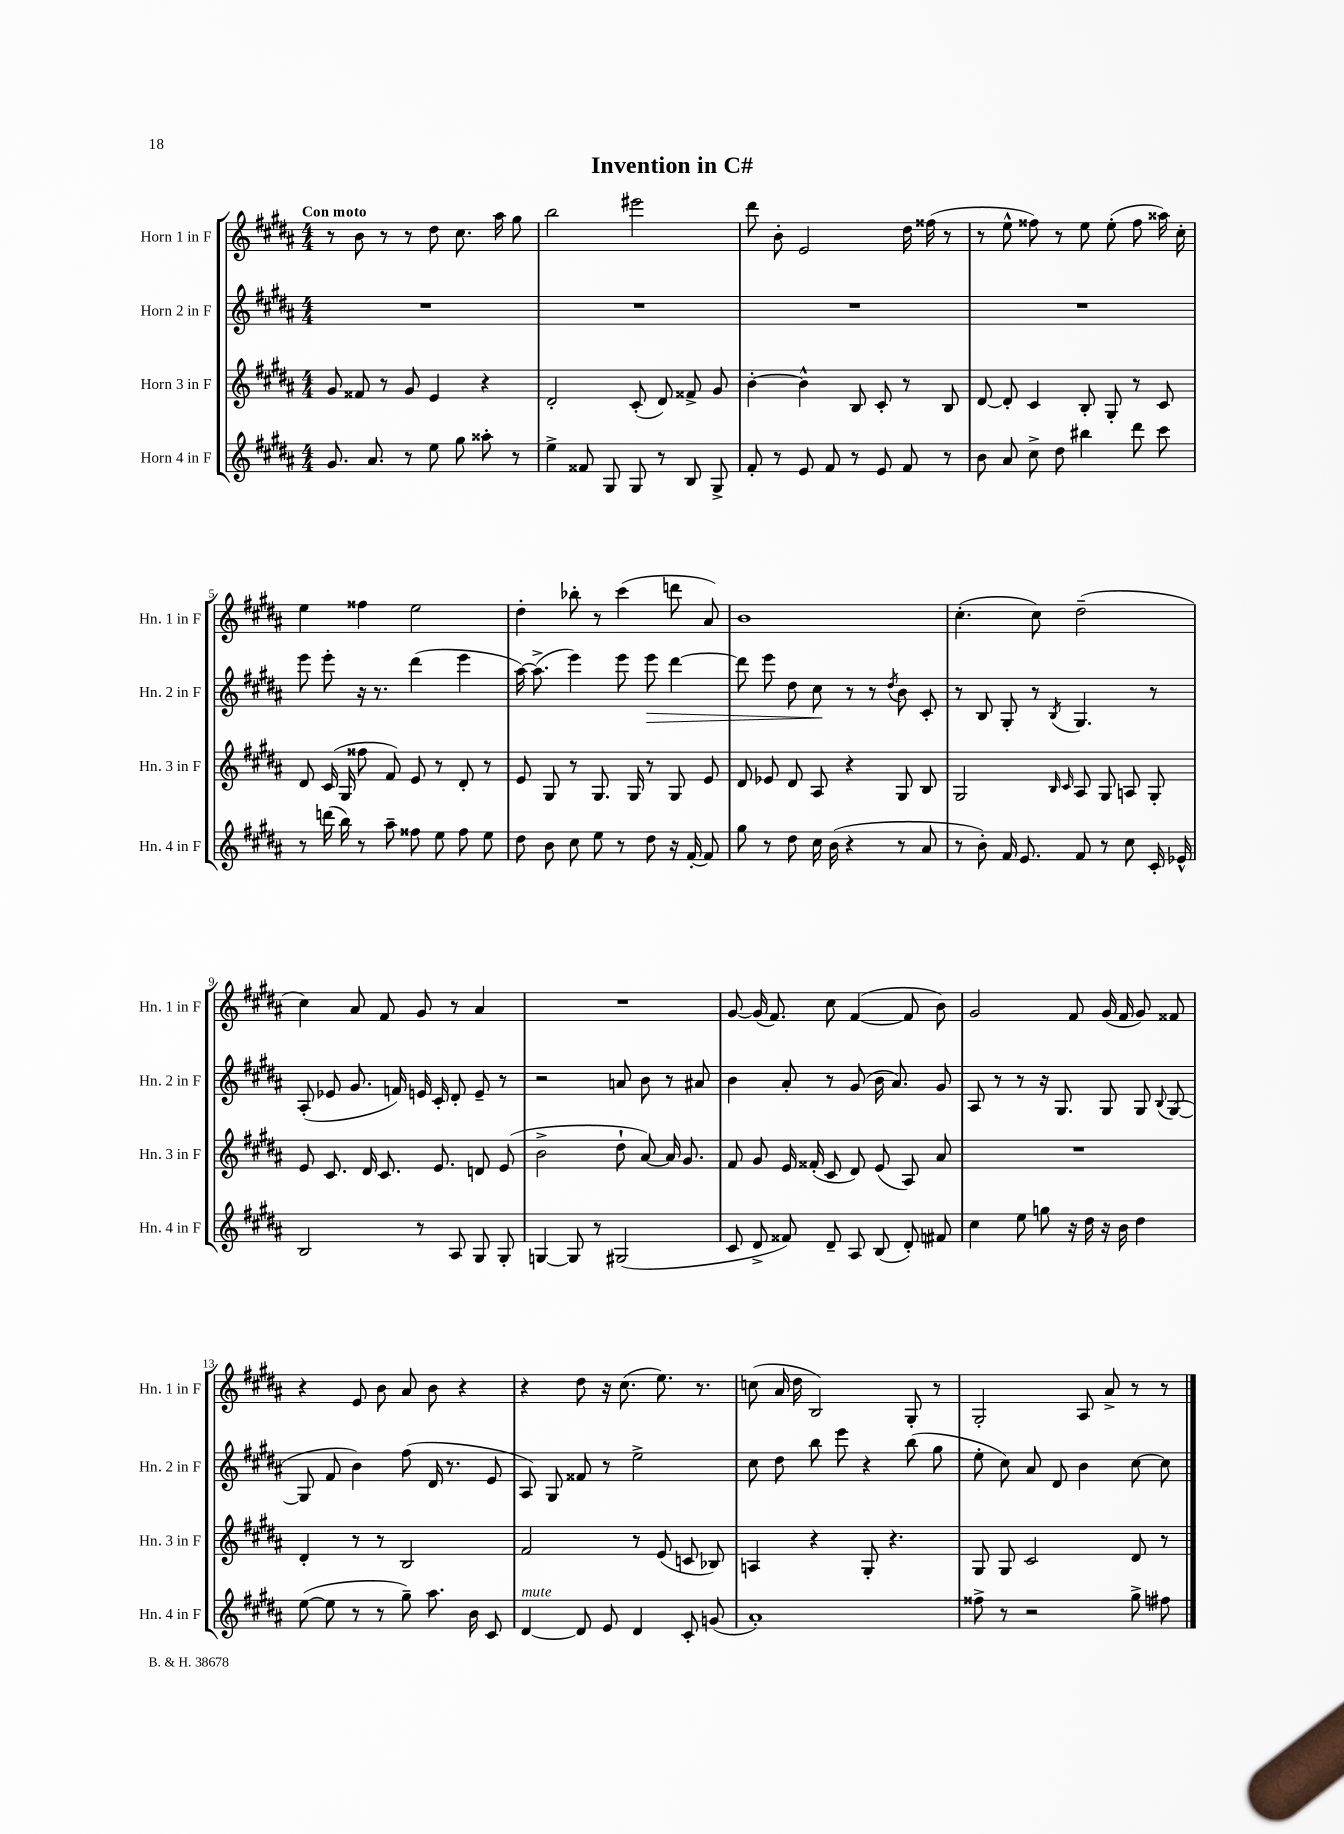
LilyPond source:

\header { title = "Invention in C#" }
<<
\new StaffGroup <<
\new Staff = "s0" \with { instrumentName = "Horn 1 in F" shortInstrumentName = "Hn. 1 in F" } {
    \clef treble \key b \major \numericTimeSignature \time 4/4 \tempo "Con moto"
    \autoBeamOff r8 b'8 r8 r8 dis''8 cis''8. ais''16 gis''8 |
    b''2 eis'''2 |
    dis'''8 b'8-. e'2 dis''16 fisis''16( r8 |
    r8 e''8-^ fisis''8) r8 e''8 e''8-.( fisis''8 aisis''16) cis''16-. |
    e''4 fisis''4 e''2 |
    dis''4-. bes''8-. r8 cis'''4( d'''8 ais'8) |
    b'1 |
    cis''4.-.( cis''8) dis''2--( |
    cis''4) ais'8 fis'8 gis'8 r8 ais'4 |
    R1 |
    gis'8~ gis'16( fis'8.) cis''8 fis'4~( fis'8 b'8) |
    gis'2 fis'8 gis'16( fis'16 gis'8) fisis'8 |
    r4 e'8 b'8 ais'8 b'8 r4 |
    r4 dis''8 r16 cis''8.( e''8.) r8. |
    c''8( ais'16 dis''16 b2) gis8-. r8 |
    gis2-. ais8 ais'8-> r8 r8 \bar "|." |
}
\new Staff = "s1" \with { instrumentName = "Horn 2 in F" shortInstrumentName = "Hn. 2 in F" } {
    \clef treble \key b \major \numericTimeSignature \time 4/4
    \autoBeamOff R1 |
    R1 |
    R1 |
    R1 |
    e'''8 e'''8-. r16 r8. dis'''4( e'''4 |
    ais''16~) ais''8.->( e'''4) e'''8 e'''8\> dis'''4~ |
    dis'''8 e'''8 dis''8 cis''8\! r8 r8 \acciaccatura { dis''8 } b'8 cis'8-. |
    r8 b8 gis8-. r8 \acciaccatura { b8 } gis4. r8 |
    ais8-.( ees'8 gis'8. f'16) e'16 cis'16-. dis'8-. e'8-- r8 |
    r2 a'8 b'8 r8 ais'8 |
    b'4 ais'8-. r8 gis'8( b'16 ais'8.) gis'8 |
    ais8 r8 r8 r16 gis8. gis8 gis8 \appoggiatura { b8 } gis8~( |
    gis8 fis'8 b'4) fis''8( dis'16 r8. e'8 |
    ais8) gis8 fisis'8 r8 e''2-> |
    cis''8 dis''8 b''8 e'''8 r4 b''8( gis''8 |
    e''8-. cis''8) ais'8 dis'8 b'4 cis''8~ cis''8 \bar "|." |
}
\new Staff = "s2" \with { instrumentName = "Horn 3 in F" shortInstrumentName = "Hn. 3 in F" } {
    \clef treble \key b \major \numericTimeSignature \time 4/4
    \autoBeamOff gis'8 fisis'8 r8 gis'8 e'4 r4 |
    dis'2-. cis'8-.( dis'8) fisis'8-> gis'8 |
    b'4~-. b'4-^ b8 cis'8-. r8 b8 |
    dis'8~ dis'8-. cis'4 b8-. gis8-. r8 cis'8 |
    dis'8 cis'16( gis16 fisis''8 fis'8) e'8 r8 dis'8-. r8 |
    e'8 gis8 r8 gis8. gis16 r8 gis8 e'8 |
    dis'8 ees'8 dis'8 ais8 r4 gis8 b8 |
    gis2 \grace { b16 cis'16 } ais8 gis8 a8 gis8-. |
    e'8 cis'8. dis'16 cis'8. e'8. d'8 e'8( |
    b'2-> dis''8-! ais'8~) ais'16 gis'8. |
    fis'8 gis'8 e'16 fisis'16-.( cis'8 dis'8) e'8( ais8) ais'8 |
    R1 |
    dis'4-. r8 r8 b2 |
    fis'2 r8 e'8( c'8 bes8) |
    a4 r4 gis8-. r4. |
    gis8 gis8 cis'2 dis'8 r8 \bar "|." |
}
\new Staff = "s3" \with { instrumentName = "Horn 4 in F" shortInstrumentName = "Hn. 4 in F" } {
    \clef treble \key b \major \numericTimeSignature \time 4/4
    \autoBeamOff gis'8. ais'8. r8 e''8 gis''8 aisis''8-. r8 |
    e''4-> fisis'8 gis8 gis8 r8 b8 gis8-> |
    fis'8-. r8 e'8 fis'8 r8 e'8 fis'8 r8 |
    b'8 ais'8 cis''8-> dis''8 bis''4 dis'''8 cis'''8 |
    r8 d'''16( b''16) r8 ais''8-- fisis''8 e''8 fisis''8 e''8 |
    dis''8 b'8 cis''8 e''8 r8 dis''8 r16 fis'16~-. fis'8 |
    gis''8 r8 dis''8 cis''16 b'16( r4 r8 ais'8 |
    r8 b'8-.) fis'16 e'8. fis'8 r8 cis''8 cis'16-. ees'16-^ |
    b2 r8 ais8 gis8 gis8-. |
    g4~ g8 r8 gis2( |
    cis'8 dis'8-> fisis'8) dis'8-- ais8 b8( dis'8-.) fis'8 |
    cis''4 e''8 g''8 r16 dis''16 r16 b'16 dis''4 |
    e''8~( e''8 r8 r8 gis''8--) ais''8. b'16 cis'8 |
    dis'4~^\markup { \italic "mute" } dis'8 e'8 dis'4 cis'8-. g'8( |
    ais'1-.) |
    fisis''8-> r8 r2 gis''8-> fis''8 \bar "|." |
}
>>
>>
